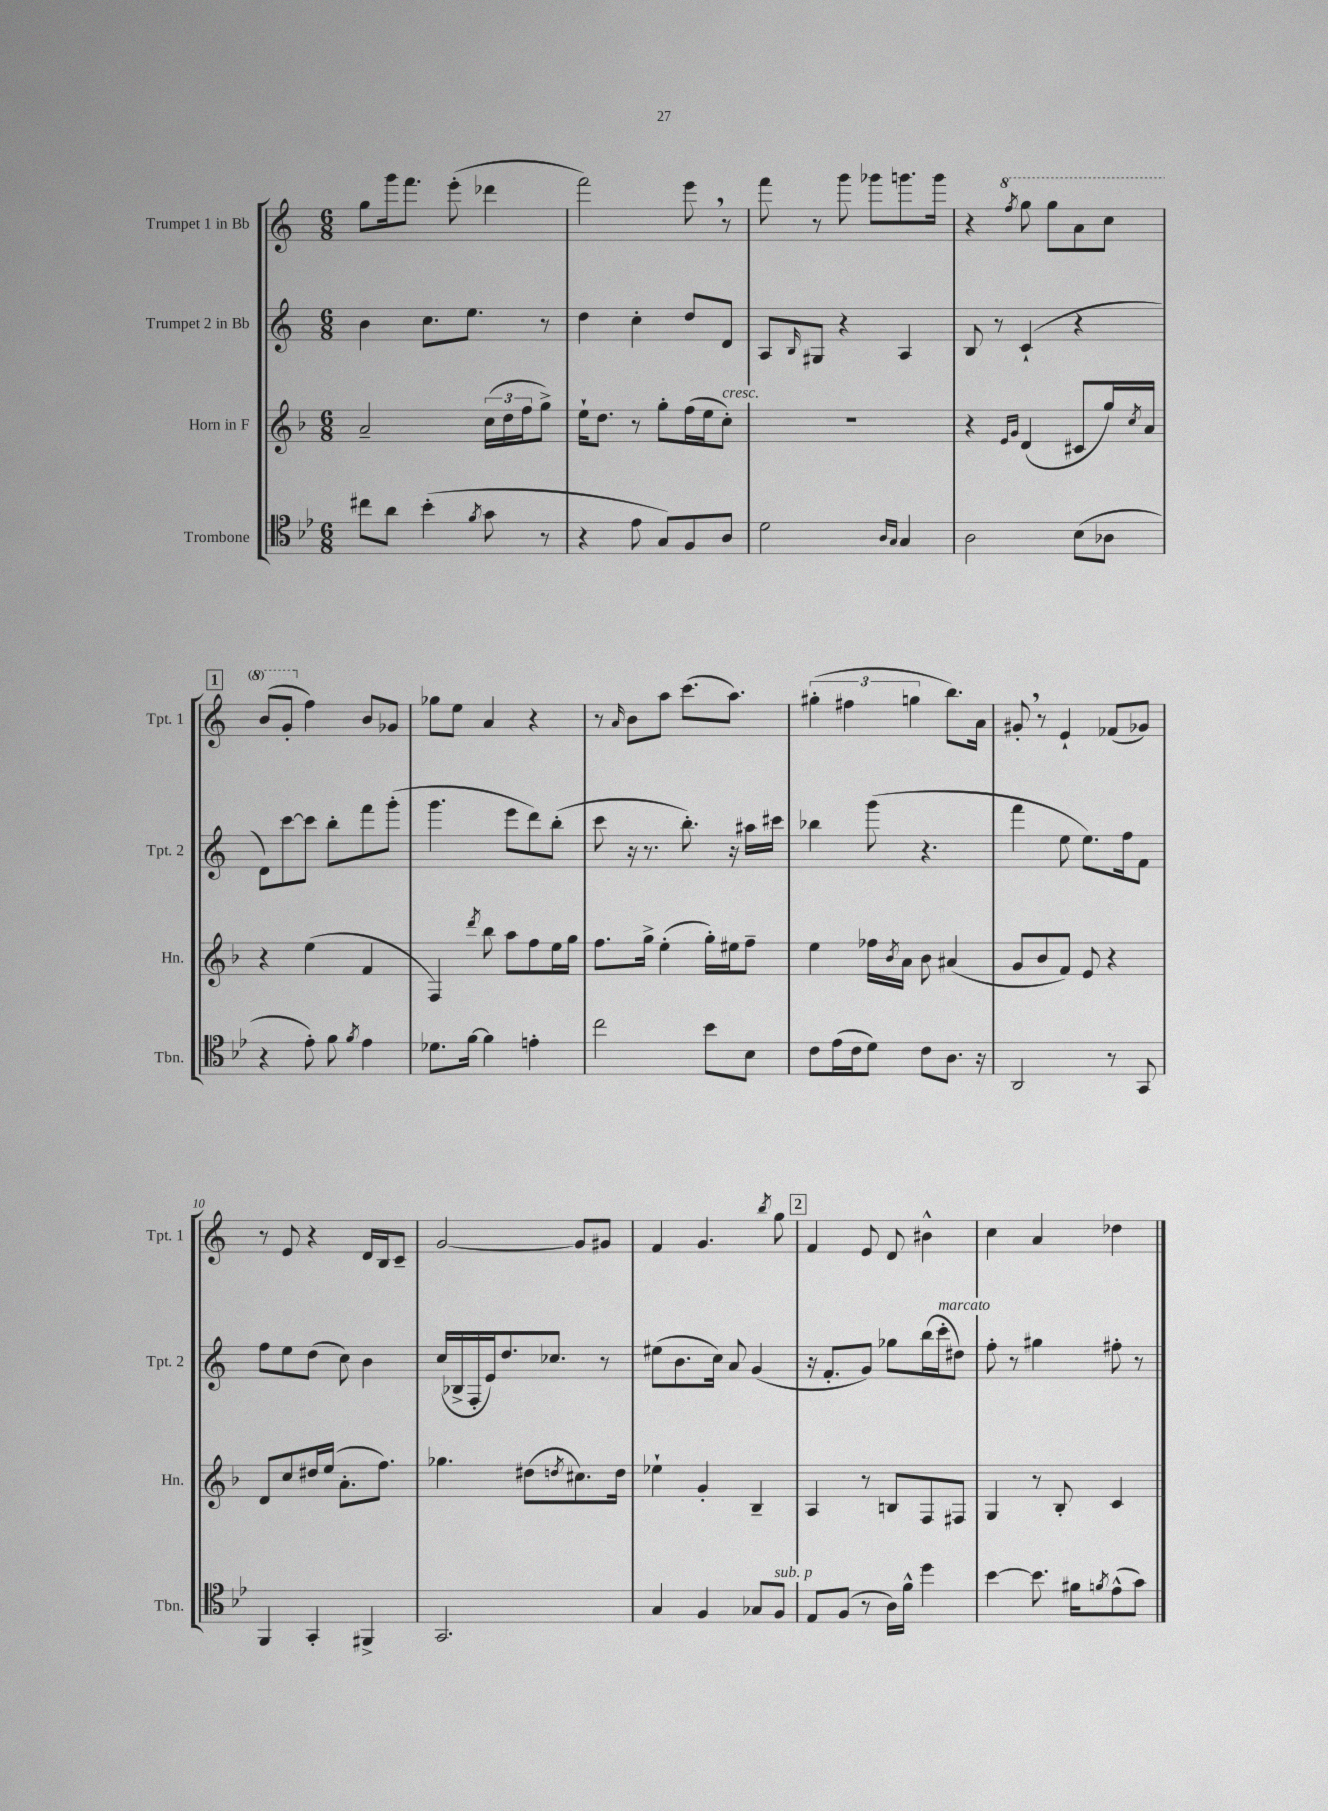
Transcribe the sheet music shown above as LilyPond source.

<<
\new StaffGroup <<
\new Staff = "s0" \with { instrumentName = "Trumpet 1 in Bb" shortInstrumentName = "Tpt. 1" } {
    \clef treble \key c \major \numericTimeSignature \time 6/8
    g''8 g'''16 f'''8. e'''8-.( des'''4 |
    f'''2) e'''8 \breathe r8 |
    f'''8 r8 g'''8 ges'''8 g'''8. g'''16 |
    r4 \ottava #1 \acciaccatura { f'''8 } g'''8 g'''8 a''8 c'''8 |
    \mark \markup { \box "1" } b''8( g''8-. \ottava #0 f''4) b'8 ges'8 |
    ges''8 e''8 a'4 r4 |
    r8 \grace { a'16 } b'8 a''8 c'''8.( a''8.) |
    \tuplet 3/2 { gis''4-.( fis''4 g''4 } b''8.) a'16 |
    gis'8-. \breathe r8 e'4-! fes'8( ges'8) |
    r8 e'8 r4 d'16 b16 c'8-- |
    g'2~ g'8 gis'8 |
    f'4 g'4. \acciaccatura { b''8 } g''8 |
    \mark \markup { \box "2" } f'4 e'8 d'8 bis'4-^ |
    c''4 a'4 des''4 \bar "|." |
}
\new Staff = "s1" \with { instrumentName = "Trumpet 2 in Bb" shortInstrumentName = "Tpt. 2" } {
    \clef treble \key c \major \numericTimeSignature \time 6/8
    b'4 c''8. e''8. r8 |
    d''4 c''4-. d''8 d'8 |
    a8 \grace { b16 } gis8 r4 a4 |
    b8 r8 c'4-!( r4 |
    \mark \markup { \box "1" } d'8) c'''8~ c'''8 b''8-. f'''8 g'''8-.( |
    g'''4. e'''8 d'''8) b''8-.( |
    c'''8 r16 r8. b''8.-.) r16 ais''16 cis'''16 |
    bes''4 g'''8( r4. |
    f'''4 e''8 e''8.) f''16 f'8 |
    f''8 e''8 d''8( c''8) b'4 |
    c''16( bes16-> f16-. e'16) d''8. ces''8. r8 |
    eis''8( b'8. c''16) a'8 g'4( |
    \mark \markup { \box "2" } r16 f'8.-. g'8) ges''8 b''16( c'''16-.^\markup { \italic "marcato" } dis''8) |
    f''8-. r8 gis''4 fis''8-. r8 \bar "|." |
}
\new Staff = "s2" \with { instrumentName = "Horn in F" shortInstrumentName = "Hn." } {
    \clef treble \key f \major \numericTimeSignature \time 6/8
    a'2-- \tuplet 3/2 { c''16( d''16 f''16 } g''8->) |
    e''16-! d''8. r8 g''8-. f''16( e''16 c''8-.^\markup { \italic "cresc." }) |
    R2. |
    r4 \grace { e'16 g'16 } d'4( cis'8 g''16) \acciaccatura { c''8 } a'16 |
    \mark \markup { \box "1" } r4 e''4( f'4 |
    f4) \acciaccatura { d'''8 } bes''8 a''8 f''8 e''16 g''16 |
    f''8. g''16-> e''4-.( g''16-.) eis''16 f''8-- |
    e''4 fes''16 \acciaccatura { bes'8 } a'16 bes'8 ais'4( |
    g'8 bes'8 f'8) e'8 r4 |
    d'8 c''8 dis''16 e''16( a'8.-. f''8.) |
    ges''4. dis''8( \acciaccatura { d''8 } cis''8.) d''16 |
    ees''4-! g'4-. bes4-- |
    \mark \markup { \box "2" } a4 r8 b8 f8 fis8 |
    g4 r8 bes8-. c'4 \bar "|." |
}
\new Staff = "s3" \with { instrumentName = "Trombone" shortInstrumentName = "Tbn." } {
    \clef tenor \key bes \major \numericTimeSignature \time 6/8
    cis''8 a'8 bes'4-.( \acciaccatura { f'8 } g'8 r8 |
    r4 ees'8 g8) f8 a8 |
    d'2 \grace { a16 g16 } g4 |
    a2 bes8( aes8 |
    \mark \markup { \box "1" } r4 ees'8-.) f'8 \acciaccatura { f'8 } ees'4 |
    des'8. f'16~ f'4 e'4-. |
    c''2 bes'8 bes8 |
    c'8 ees'16( c'16 d'8) c'8 a8. r16 |
    a,2 r8 g,8 |
    f,4 g,4-. fis,4-> |
    g,2. |
    g4 f4 ges8 f8^\markup { \italic "sub. p" } |
    \mark \markup { \box "2" } ees8 f8( r8 a16) f'16-^ d''4 |
    bes'4~ bes'8. fis'16 \acciaccatura { f'8 } ees'8-^( g'8) \bar "|." |
}
>>
>>
